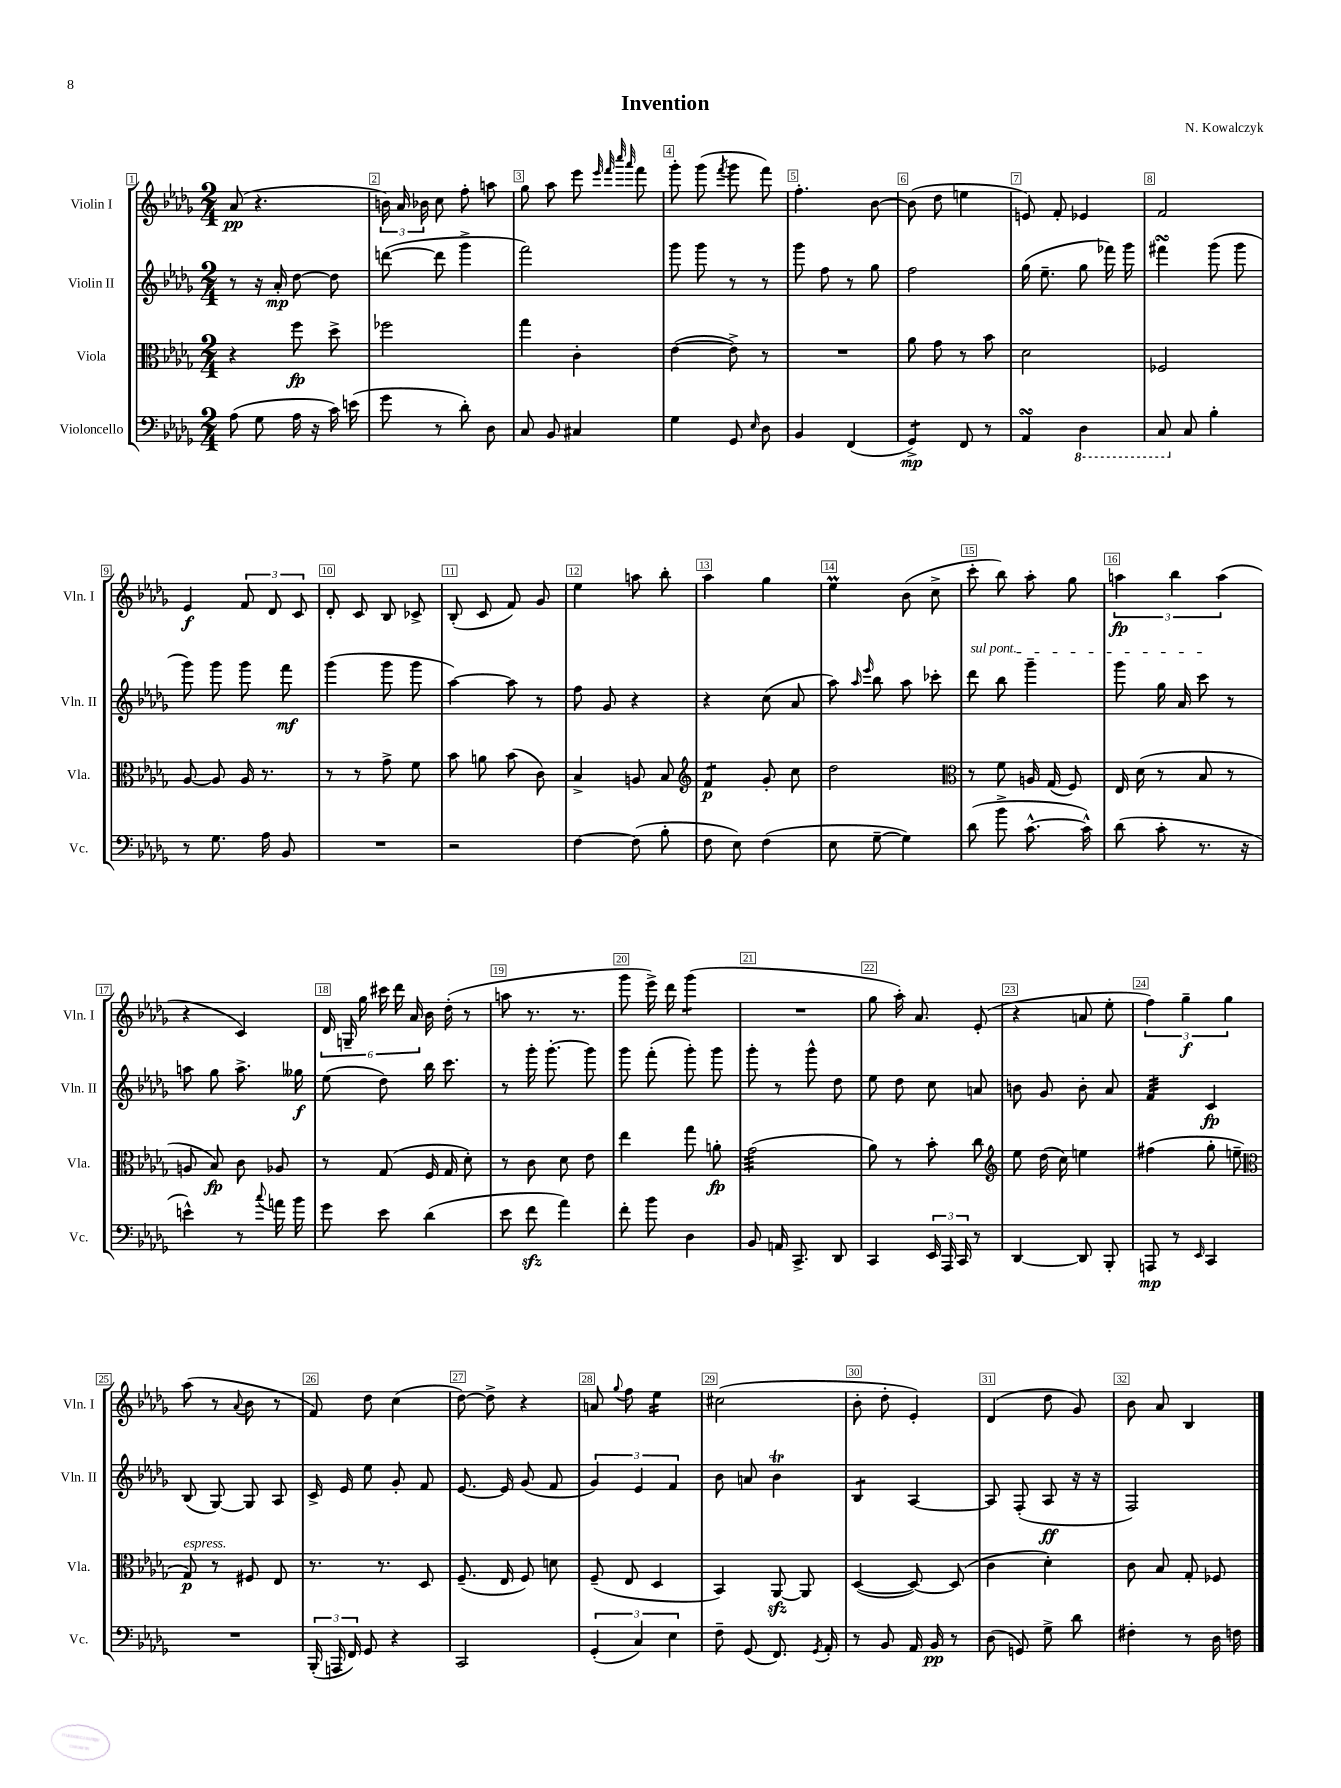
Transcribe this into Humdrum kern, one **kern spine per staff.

**kern	**kern	**kern	**kern
*staff4	*staff3	*staff2	*staff1
*clefF4	*clefC3	*clefG2	*clefG2
*k[b-e-a-d-g-]	*k[b-e-a-d-g-]	*k[b-e-a-d-g-]	*k[b-e-a-d-g-]
*M2/4	*M2/4	*M2/4	*M2/4
(8A-	4r	8r	(8a-
8G-	.	16r	4.r
.	.	16a-'	.
16A-	8ff	[8dd-	.
16r	.	.	.
16c)	8dd-^	8dd-]	.
(16e	.	.	.
=	=	=	=
8g-	2ff-	([8ddd	24b)
.	.	.	24a-
.	.	.	24b-
8r	.	8ddd]	8cc
8d-')	.	4ggg-^	8ff'
8D-	.	.	8aa
=	=	=	=
8C	4gg-	2fff)	8gg-
8BB-	.	.	8aa-
4C#	4c'	.	8eee-
.	.	.	32qqeee-
.	.	.	32qqfff
.	.	.	32qqcccc
.	.	.	32qqaaa-
.	.	.	8fff
=	=	=	=
4G-	([4e-	8ggg-	8ggg-'
.	.	8ggg-	(8ggg-
.	.	.	8qfff
8GG-	8e-^])	8r	8ggg-
16qqE-	.	.	.
8D-	8r	8r	8fff)
=	=	=	=
4BB-	2r	8ggg-	4.ff'
.	.	8ff	.
(4FF	.	8r	.
.	.	8gg-	[8b-
=	=	=	=
4GG-^)	8a-	2ff	(8b-]
.	8g-	.	8dd-
8FF	8r	.	4ee
8r	8b-	.	.
=	=	=	=
4AA-	2d-	(16gg-	8e)
.	.	8.ee-~	.
.	.	.	8f'
4DD-	.	8gg-	4e-
.	.	16fff-)	.
.	.	16ggg-	.
=	=	=	=
8CC	2F-	4fff#	2f
8C	.	.	.
4B-'	.	(8ggg-	.
.	.	8ggg-	.
=	=	=	=
8r	[8A-	8ggg-)	4e-
8.G-	8A-]	8ggg-	.
.	16A-	8ggg-	12f
16A-	8.r	.	.
.	.	.	12d-
8BB-	.	8fff	.
.	.	.	12c
=	=	=	=
2r	8r	(4ggg-	8d-'
.	8r	.	8c
.	8g-^	8ggg-	8B-
.	8f	8ggg-	8c-^
=	=	=	=
2r	8b-	[4aa-)	(8B-'
.	8a	.	8c
.	(8b-	8aa-]	8f)
.	8c)	8r	8g-
=	=	=	=
[4F	4B-^	8ff	4ee-
.	.	8g-	.
(8F]	8A	4r	8aa
8B-'	8B-	.	8bb-'
=	=	=	=
*	*clefG2	*	*
8F	4f	4r	4aa-
8E-)	.	.	.
(4F	8g-'	(8cc	4gg-
.	8cc	8a-	.
=	=	=	=
8E-	2dd-	8aa-)	4ee-
.	.	16qqaa-	.
.	.	16qqeee-	.
[8G-~	.	8bb-	.
4G-])	.	8aa-	(8b-
.	.	8ccc-'	8cc^
=	=	=	=
*	*clefC3	*	*
(8d-	8r	8ddd-	8ccc'
8b-^	8f	8bb-	8bb-)
[8.c^^	16A	4ggg-~	8aa-'
.	(16G-	.	.
.	8F)	.	8gg-
16c^^])	.	.	.
=	=	=	=
(8d-	16E-	8ggg-	6aa
.	(16d-	.	.
8c'	8r	16gg-	.
.	.	.	6bb-
.	.	16a-	.
8.r	8B-	8ccc	.
.	.	.	(6aa
.	8r	8r	.
16r	.	.	.
=	=	=	=
4e^^)	8A	8aa	4r
.	8B-)	8gg-	.
8r	8c	8.aa^	4c)
8qqcc	.	.	.
16a	8A-	.	.
16b-	.	16gg--	.
=	=	=	=
8g-	8r	(8ee-	24d-
.	.	.	24G~
.	.	.	24gg-
8e-	(8G-	8dd-)	24ccc#
.	.	.	24ddd-
.	.	.	24a-
(4d-	16F	16bb-	16b-
.	16G-	8.ccc	(16dd-'
.	8d-')	.	8r
=	=	=	=
8e-	8r	8r	8aa
8f	8c	16ggg-'	8.r
.	.	[8.ggg-'	.
4a-)	8d-	.	.
.	.	.	8.r
.	8e-	8ggg-]	.
=	=	=	=
8f'	4ee-	8ggg-	8ggg-
8b-	.	(8fff'	16eee-^)
.	.	.	16ddd-
4D-	8gg-	8ggg-')	(4ggg-
.	8a'	8ggg-	.
=	=	=	=
8BB-	(2g-	8ggg-'	2r
16AA	.	8r	.
8.CC^	.	.	.
.	.	8ggg-^^	.
8DD-	.	8dd-	.
=	=	=	=
4CC	8a-)	8ee-	8gg-
.	8r	8dd-	16aa-')
.	.	.	8.a-
24EE-	8b-'	8cc	.
24AAA-	.	.	.
24CC	.	.	.
8r	8cc	8a	(8e-'
=	=	=	=
*	*clefG2	*	*
[4DD-	8ee-	8b	4r
.	(16dd-	8g-	.
.	16cc)	.	.
8DD-]	4ee	8b'	8a
8BBB-'	.	8a-	8ee-'
=	=	=	=
8AAA	(4ff#	4f	6ff)
8r	.	.	.
.	.	.	6gg-~
16qqEE-	.	.	.
4CC	8gg-'	4c	.
.	.	.	6gg-
.	8ee~	.	.
=	=	=	=
*	*clefC3	*	*
2r	8G-)	(8B-	(8aa-
.	8r	[8G-)	8r
.	.	.	8qqa-
.	8F#	8G-]	8b-
.	8E-	8A-	8r
=	=	=	=
(24BBB-'	8.r	16c^	8f)
24AAA	.	.	.
.	.	16e-	.
24FF)	.	.	.
8GG-	.	8ee-	8dd-
.	8.r	.	.
4r	.	8g-'	(4cc
.	8D-	8f	.
=	=	=	=
2CC	(8.F~	[8.e-	[8dd-)
.	.	.	8dd-^]
.	16E-	16e-]	.
.	8F)	(8g-	4r
.	8d	8f	.
=	=	=	=
(6GG-'	(8F~	6g-)	8a
.	.	.	8qqgg-
.	8E-	.	8ff
6C)	.	6e-	.
.	4D-	.	4ee-
6E-	.	6f	.
=	=	=	=
8F~	4BB-)	8b-	(2cc#
(8GG-	.	8a	.
8.FF)	[8AA-	4b-	.
.	8AA-]	.	.
8qGG-	.	.	.
16AA-'	.	.	.
=	=	=	=
8r	([4D-	4B-	8b-'
8BB-	.	.	8dd-'
16AA-	8D-_)	[4A-	4e-')
16BB-	.	.	.
8r	(8D-]	.	.
=	=	=	=
(8D-	4c	8A-]	(4d-
8GG)	.	(8F'	.
8G-^	4d-')	8A-	8dd-
8d-	.	16r	8g-)
.	.	16r	.
=	=	=	=
4F#'	8c	2F)	8b-
.	8B-	.	8a-
8r	8G-'	.	4B-
16D-	8F-	.	.
16F	.	.	.
==	==	==	==
*-	*-	*-	*-
